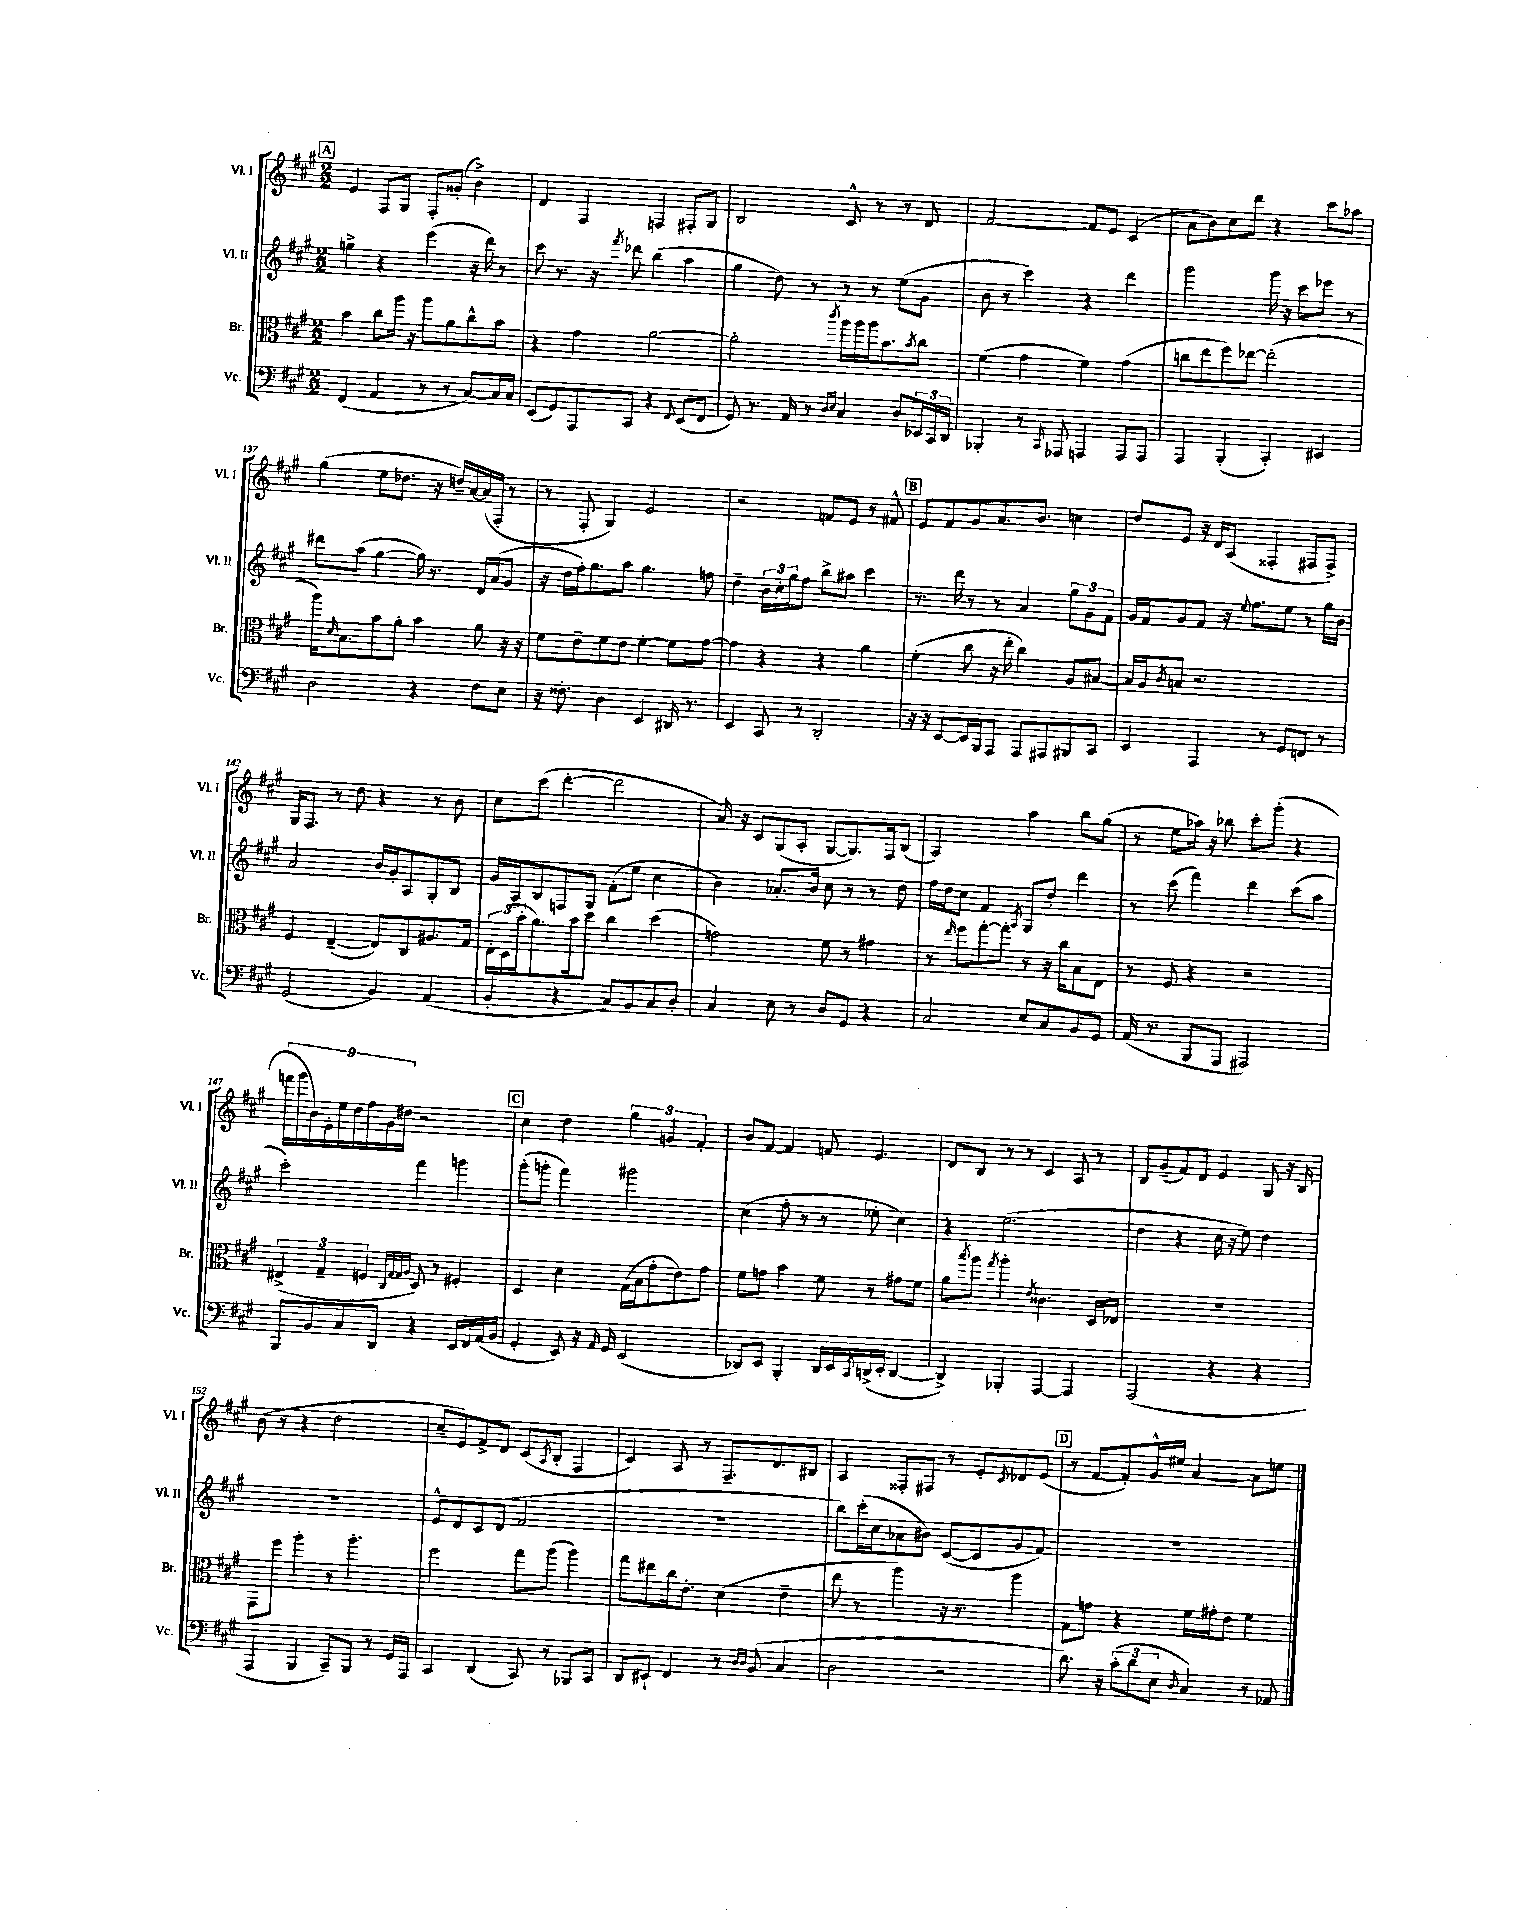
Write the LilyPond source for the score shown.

<<
\new StaffGroup <<
\new Staff = "s0" \with { instrumentName = "Vl. I" shortInstrumentName = "Vl. I" } {
    \clef treble \key a \major \numericTimeSignature \time 2/2
    \mark \markup { \box "A" } e'4 fis8 gis8 fis8-. gisis'8-.( b'4->) |
    d'4 fis4 f4 fis8-. gis8 |
    b2 cis'8-^ r8 r8 d'8 |
    fis'2~ fis'8 e'8 cis'4( |
    a'8 b'8) cis''8 d'''8 r4 cis'''8 aes''8 |
    gis''4( e''8 des''8. r16 d''16--) a'16~ a'16( fis16-. r8 |
    r8 fis8-. gis4) e'2 |
    r2 f'8 e'8 r8 fis'8-^ |
    \mark \markup { \box "B" } e'8 fis'8 gis'8 a'8. b'8. c''4 |
    d''8 e'8 r16 d'16 a8( fisis4-. fis8 fis8->) |
    gis16 fis8. r8 d''8 r4 r8 b'8 |
    cis''8 cis'''8( d'''4~-. d'''2 |
    a'16) r16 cis'8 gis8( a8-. gis8~ gis8.) fis16 b8( |
    a2) a''4 b''8 gis''8( |
    r8 e''8 aes''16) r16 bes''8 cis'''8-. gis'''8-.( r4 |
    \tuplet 9/8 { f'''16 gis'''16 b'16) e'16-. e''16 d''16 fis''16 gis'16 dis''16 } r2 |
    \mark \markup { \box "C" } cis''4 d''4 \tuplet 3/2 { gis''4 g'4 fis'4-. } |
    b'8 fis'8~ fis'4 f'8 e'4. |
    d'8 b8 r8 r8 cis'4 a8 r8 |
    b8 gis'8--( fis'8) d'8 e'4 gis8 r16 b16 |
    b'8( r8 r4 d''2 |
    cis''8-- e'8) fis'8-> d'8 cis'8( \acciaccatura { a8 } b8-. fis4 |
    cis'4) a8 r8 fis8.-- d'8. bis8 |
    a4 fisis8-. fis8 r8 e'8-. \acciaccatura { cis'8 } des'8 e'8( |
    \mark \markup { \box "D" } r8 fis'8~ fis'8-.) gis'16-^ eis''16 a'4~ a'8 e''8 \bar "|." |
}
\new Staff = "s1" \with { instrumentName = "Vl. II" shortInstrumentName = "Vl. II" } {
    \clef treble \key a \major \numericTimeSignature \time 2/2
    \mark \markup { \box "A" } g''4-> r4 e'''4( r16 d'''16) r8 |
    cis'''8 r8. r16 \acciaccatura { fis'''8 } des'''8 b''4( a''4 |
    gis''4 d''8) r8 r8 r8 e''8( gis'8 |
    b'8 r8 cis'''4) r4 d'''4 |
    gis'''2 gis'''16 r16 cis'''8 ees'''8 r8 |
    dis'''8 a''8( gis''4~ gis''16) r8. d'16 a'16( gis'8 |
    r16 d''16 fis''16-.) gis''8. a''8 gis''4. f''8 |
    d''4-- \tuplet 3/2 { b'16 cis''16-. gis''16 } fis''8 b''8-> ais''8 cis'''4 |
    \mark \markup { \box "B" } r8. d'''16 r8 r8 a'4 \tuplet 3/2 { gis''8 gis'8 fis'8 } |
    gis'16 fis'16 gis'8 fis'8 r16 \appoggiatura { e''8 } fis''8. e''8 r8 gis''16 b'16 |
    a'2 b'16 gis'16-. a8 gis8-. b8 |
    gis'16 a16 b8 f8 gis8 fis'8-.( e''8 cis''4 |
    b'4) aes'8.-. b'16 cis''8 r8 r8 d''8 |
    fis''16 d''16 cis''8 fis'4 \acciaccatura { a8 } gis8 d''8-. d'''4 |
    r8 cis'''8( fis'''4) d'''4 cis'''8( a''8 |
    cis'''2-.) fis'''4 g'''4 |
    \mark \markup { \box "C" } gis'''8-.( g'''8-. fis'''4) gis'''2 |
    cis''4( fis''8-. r8 r8 ees''8-. cis''4) |
    r4 e''2.( |
    d''4 r4 cis''16 r16 e''8) d''4 |
    R1 |
    e'8-^ d'8 cis'8 d'8( fis'2 |
    R1 |
    b''8) cis'''16-.( cis''16 aes'8 bis'8) cis'8~( cis'8 gis'8 fis'8) |
    \mark \markup { \box "D" } R1 \bar "|." |
}
\new Staff = "s2" \with { instrumentName = "Br." shortInstrumentName = "Br." } {
    \clef alto \key a \major \numericTimeSignature \time 2/2
    \mark \markup { \box "A" } b'4 cis''8 a''16 r16 a''8 a'8 cis''8-^ b'8 |
    r4 gis'4 a'2~ |
    a'2-. \acciaccatura { cis'''8 } a''16 a''16 a''16 b'8. \acciaccatura { b'8 } cis''8 |
    fis'4( gis'4 fis'4) gis'4( |
    c''8 e''8 fis''8) ees''8~ ees''2-.( |
    a''16) \grace { d'16 } b8. b'8 a'8-. b'4 a'8 r16 r16 |
    fis'8 e'8-- fis'8 e'8 fis'4~-. fis'8 gis'8~ |
    gis'4 r4 r4 a'4 |
    \mark \markup { \box "B" } fis'4-.( cis''8 r16 e''16-. cis''4) a8 bis8~ |
    bis16 a16 \acciaccatura { cis'8 } b8 r2. |
    fis4 e4~--( e8) cis8 ais8. gis16 |
    \tuplet 3/2 { e16-. d16( b'16-. } a'8.) b'16 d''8 cis''4 d''4( |
    g'2) fis'8 r8 gis'4 |
    r8 \grace { e''16 } fis''8 gis''8~-. gis''8-. r8 r16 cis''16 b8 e8 |
    r8 fis8 r4 r2 |
    \tuplet 3/2 { eis4->( gis4-- f4 } \grace { cis32 gis32 gis32 a32 } d8) r8 fis4-. |
    \mark \markup { \box "C" } d4 d'4 gis16( b16 gis'8-. e'8) gis'8 |
    fis'8 g'8 b'4 fis'8 r8 gis'8 fis'8 |
    a'8 \acciaccatura { b''8 } a''8 \acciaccatura { gis''8 } a''4-. \acciaccatura { e'8 } cisis'4. d16 ees16 |
    R1 |
    gis,8 fis''8 a''4-. r8 a''4.-. |
    fis''2 gis''8 a''8( a''4) |
    gis''8 eis''8 cis''16 e'8.-. d'4( e'4-- |
    e''8 r8 a''4) r16 r8. a''4 |
    \mark \markup { \box "D" } gis8 g'8 r4 fis'16 gis'16-. e'8 fis'4 \bar "|." |
}
\new Staff = "s3" \with { instrumentName = "Vc." shortInstrumentName = "Vc." } {
    \clef bass \key a \major \numericTimeSignature \time 2/2
    \mark \markup { \box "A" } fis,4( a,4 r8 r8 cis8~) cis16 cis16 |
    e,8( gis,8) a,,8 cis,8 r4 \appoggiatura { fis,8 } e,8( fis,8 |
    gis,8) r8. a,16 r8 \grace { d16 e16 } cis4 d8 \tuplet 3/2 { ees,16 cis,16 d,16 } |
    bes,,4-. r8 \appoggiatura { cis,8 } aes,,8 a,,4 a,,8 a,,8 |
    a,,4 b,,4-.( cis,4-.) eis,4 |
    d2 r4 fis8 e8 |
    r16 fisis8.-. d4 e,4 dis,16 r8. |
    e,4 cis,8 r8 d,2-. |
    \mark \markup { \box "B" } r16 r16 e,8~ e,16 b,,16 a,,8 a,,8 ais,,8 bis,,8 cis,8 |
    e,4 a,,4 r8 gis,8 f,8 r8 |
    gis,2( b,4) a,4( |
    b,4-. r4 cis8) b,8 cis8 d8-. |
    cis4 e8 r8 d8 gis,8 r4 |
    cis2 e8 cis8 b,8 gis,8 |
    a,16( r8. b,,8 a,,8 ais,,2) |
    b,,8 b,8 cis8 d,8 r4 e,16 fis,16 a,16( b,16 |
    \mark \markup { \box "C" } gis,4-. e,8) r16 \grace { a,16 } gis,16 e,2( |
    des,8) e,8 b,,4-. des,16 e,16 \acciaccatura { cis,8 } d,16->( e,16-. d,4~ |
    d,4->) bes,,4-. a,,4~ a,,4 |
    a,,2( r4 r4 |
    a,,4 b,,4 cis,8--) b,,8 r8 gis,16 a,,16 |
    cis,4 d,4( cis,8) r8 bes,,8 cis,8 |
    d,8 eis,8-! fis,4 r8 \grace { d16 d16 } b,8( cis4 |
    d2 r2 |
    \mark \markup { \box "D" } d'8.) r16 \tuplet 3/2 { cis'8-.( d'8 e8 } \appoggiatura { d8 } cis4) r8 aes,8 \bar "|." |
}
>>
>>
\layout { \context { \Score currentBarNumber = #132 } }
